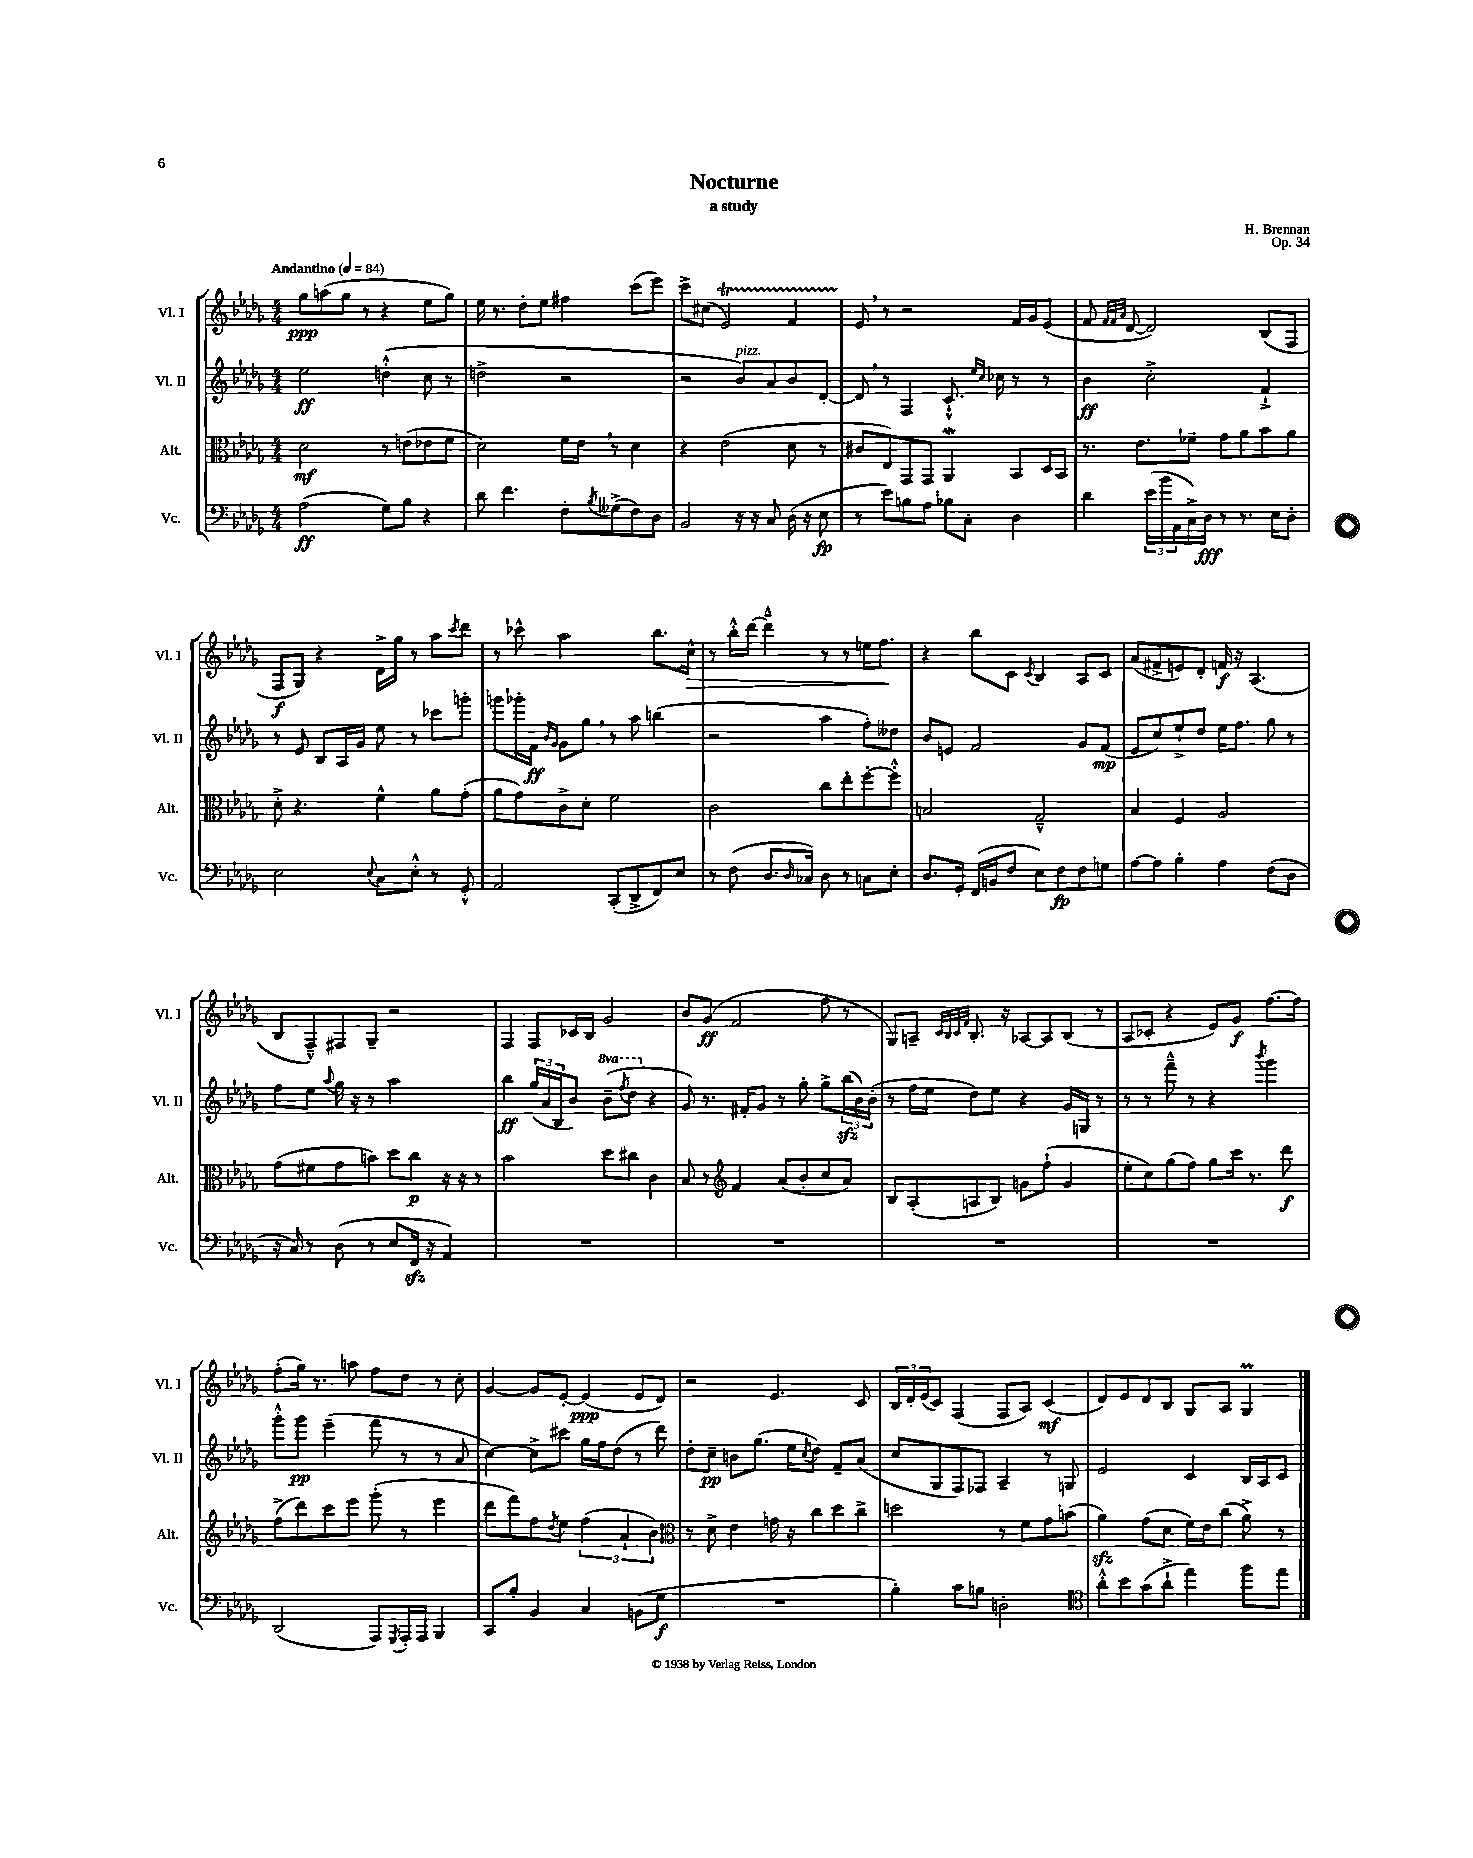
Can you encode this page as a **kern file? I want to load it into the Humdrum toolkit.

**kern	**kern	**kern	**kern
*staff4	*staff3	*staff2	*staff1
*clefF4	*clefC3	*clefG2	*clefG2
*k[b-e-a-d-g-]	*k[b-e-a-d-g-]	*k[b-e-a-d-g-]	*k[b-e-a-d-g-]
*M4/4	*M4/4	*M4/4	*M4/4
*MM84	*MM84	*MM84	*MM84
(2A-	2d-	2ee-	8gg-
.	.	.	(8aa
.	.	.	8gg-
.	.	.	8r
8G-)	8r	(4dd'^^	4r
8B-	(8e	.	.
4r	8e-	8cc	8ee-
.	8f	8r	8gg-)
=	=	=	=
8d-	2d-)	2dd^	16ee-
.	.	.	8.r
4.f	.	.	.
.	.	.	8dd-'
.	.	.	8ee-
8F'	16f	2r	4ff#
.	16e-	.	.
8qB-	.	.	.
(8G--^	8r	.	.
8F)	4d-	.	(8ccc
8D-	.	.	8eee-)
=	=	=	=
2BB-	4r	2r	8ccc^
.	.	.	(8cc#
.	(2e-	.	2e-)
16r	.	8b-)	.
16r	.	.	.
8C	.	8a-	.
(16D-	8d-	8b-	4f
16r	.	.	.
8E-	8r	[8d-'	.
=	=	=	=
8r	8c#	8d-]	8e-
8e-)	8E-)	8r	8r
8B	8GG-	4F	2r
8A-	8GG-	.	.
8B-	4AA-	8.c`^^	.
8C'	.	.	.
.	.	16qqee-	.
.	.	16qqcc	.
.	.	16cc-	.
4D-	8BB-	8r	16f
.	.	.	16g-
.	16D-	8r	(8e-
.	16BB-	.	.
=	=	=	=
4d-	8.r	4b-	8f
.	.	.	32qqf
.	.	.	32qqf
.	.	.	32qqa-
.	.	.	[8d-
.	8.e-	.	.
(24e-	.	2cc'^	2d-])
24b-	.	.	.
24AA-	.	.	.
16C^)	8f-~	.	.
16D-	.	.	.
8r	8g-	.	.
8.r	8a-	.	.
.	8b-	4f`^	(8B-
16E-	.	.	.
8D-'	8a-	.	8F
=	=	=	=
2E-	8d-'^	8r	8F
.	4.r	8e-	8G-)
.	.	8B-	4r
.	.	16A-	.
.	.	16g-	.
8qqE-	.	.	.
8C	4f^^	8ee-	16d-^
.	.	.	16gg-
8E-'^^	.	8r	8r
8r	8a-	8ccc-	8aa-
.	.	.	8qccc
8GG-'^^	(8g-'	8ggg'	8ddd-
=	=	=	=
2AA-	8a-	8ggg	8r
.	8g-)	16ggg-'	8ccc-^^
.	.	16f	.
.	.	16qqb-	.
.	.	16qqg-	.
.	8c^	8g-	2aa-
.	8d-'	8gg-	.
(8CC'	2f	8r	.
8DD-^	.	8aa-	.
8FF)	.	(4bb	8.bb-
8E-	.	.	.
.	.	.	16cc^^
=	=	=	=
8r	2c	2r	8r
(8F	.	.	16bb-'^^
.	.	.	[16ddd-
8.D-	.	.	4ddd-~^^]
16qqD-	.	.	.
16C-)	.	.	.
8D-	8cc	4aa-	8r
8r	8ee-'	.	8r
8C	[8ff'	8ff')	16ee
.	.	.	8.ff
8E-'	8ff'^^]	8dd--	.
=	=	=	=
8.D-	2B	8b-	4r
.	.	8e	.
16GG-'	.	.	.
(16FF	.	2f	8bb-
16BB	.	.	.
8F	.	.	8c
.	.	.	8qc
8E-)	2G-~^^	.	4B-
8F	.	.	.
8F	.	8g-	8A-
8G	.	(8f	8c
=	=	=	=
[8A-	4B-	8e-	(8a-
8A-]	.	8cc)	8f#^
4B-'	4F	8ee-`^	8e)
.	.	8dd-	8d-'
4A-	2A-	16ee-	16f
.	.	8.ff	16r
.	.	.	(4.A-
(8F	.	8gg-	.
8D-	.	8r	.
=	=	=	=
16r	(8g-	8ff	8B-
16C)	.	.	.
8r	8f#	8ee-	8F~^^)
.	.	8qqaa-	.
(8D-	8g-	16gg-	8F#
.	.	16r	.
8r	8b)	8r	8G-~
8E-	8dd-	2aa-	2r
16FF	8cc	.	.
16r	.	.	.
4AA-)	16r	.	.
.	16r	.	.
.	8r	.	.
=	=	=	=
1r	2b-	4bb-	4F
.	.	(24gg-	8F
.	.	24a-	.
.	.	24B-	.
.	.	8b-)	16c-
.	.	.	16B-
.	8dd-	(8bb-~	2g-
.	.	8qfff	.
.	8cc#	8ddd-	.
.	4c	4r	.
=	=	=	=
1r	8B-	8g-)	8b-
.	8r	8.r	(8g-
*	*clefG2	*	*
.	4f	.	2f
.	.	16f#'	.
.	.	8g-	.
.	(8a-	8r	.
.	8b-'	8gg-'	.
.	8cc	8gg-^	8ff
.	8a-)	(24bb-	8r
.	.	24b-)	.
.	.	(24b-'	.
=	=	=	=
1r	8B-	8r	8G-)
.	(8A-'	16ff	8A~
.	.	16ee-	.
.	.	.	32qqc
.	.	.	32qqB-
.	.	.	32qqc
.	.	.	32qqf
.	8A	8dd-)	8.B-'
.	8B-)	8ee-	.
.	.	.	16r
.	8g	4r	[8A-
.	(8ff`	.	8A-]
.	4g	16g-	(8B-
.	.	16G	.
.	.	8r	8r
=	=	=	=
1r	8ee-'	8r	8A-
.	8cc)	8r	8c-'
.	(8gg-	8fff~^^	4r
.	8ff)	8r	.
.	8gg-	4r	8e-)
.	16ccc	.	8g-
.	8.r	.	.
.	.	8qbbb-	.
.	.	4ggg-	[8.ff
.	8ddd-	.	.
.	.	.	16ff]
=	=	=	=
(2DD-	(8ff^	8ggg-'^^	(8ff'
.	8ddd-)	8ggg-	16gg-)
.	.	.	8.r
.	8ccc	(4eee-~	.
.	8eee-	.	8aa
8AAA-)	(8ggg-'	8fff	8ff
8qGGG-	.	.	.
16AAA-'	8r	8r	8dd-
16AAA-	.	.	.
4BBB-	4eee-	8r	8r
.	.	8a-	8cc'
=	=	=	=
8CC	8ddd-	[4cc)	[4g-
8B-'	8fff)	.	.
4BB-	8ff	8cc^]	8g-]
.	8qdd-	.	.
.	8ee-	8ccc#	[8e-'
4C	(6ff	16gg-	(4e-]
.	.	16ff	.
.	.	(8dd-	.
.	6a-`	.	.
(8BB	.	8r	8e-
.	6b-)	.	.
8G-	.	8ddd-)	8d-)
=	=	=	=
*	*clefC3	*	*
1r	8r	8dd-'	2r
.	8d-^	8cc~	.
.	4e-	8b	.
.	.	(8.gg-	.
.	16g	.	4.e-
.	16r	16ee-	.
.	.	8qcc	.
.	8cc	8dd-)	.
.	8dd-	8f~	.
.	8cc^	(8a-	8c
=	=	=	=
4B-')	2dd	8cc	24B-
.	.	.	24d-'
.	.	.	(24e-
.	.	8G-	8c)
8c	.	8F)	(4F
8B	.	8F-	.
2D'	8r	4A-~	8F
.	8f	.	8A-)
.	8g-	8r	(4c
.	(8b	8G	.
=	=	=	=
*clefC4	*	*	*
8a-'^^	4a-)	2e-	8d-)
8b-	.	.	8e-
(8g-	(8g-	.	8d-
8a-`^	8d-	.	8B-
4ee-)	16f)	4c	8G-
.	16e-	.	.
.	(8cc	.	8A-
8ff	8a-^)	16B-	4G-
.	.	16A-	.
8ee-	8r	8c	.
==	==	==	==
*-	*-	*-	*-
